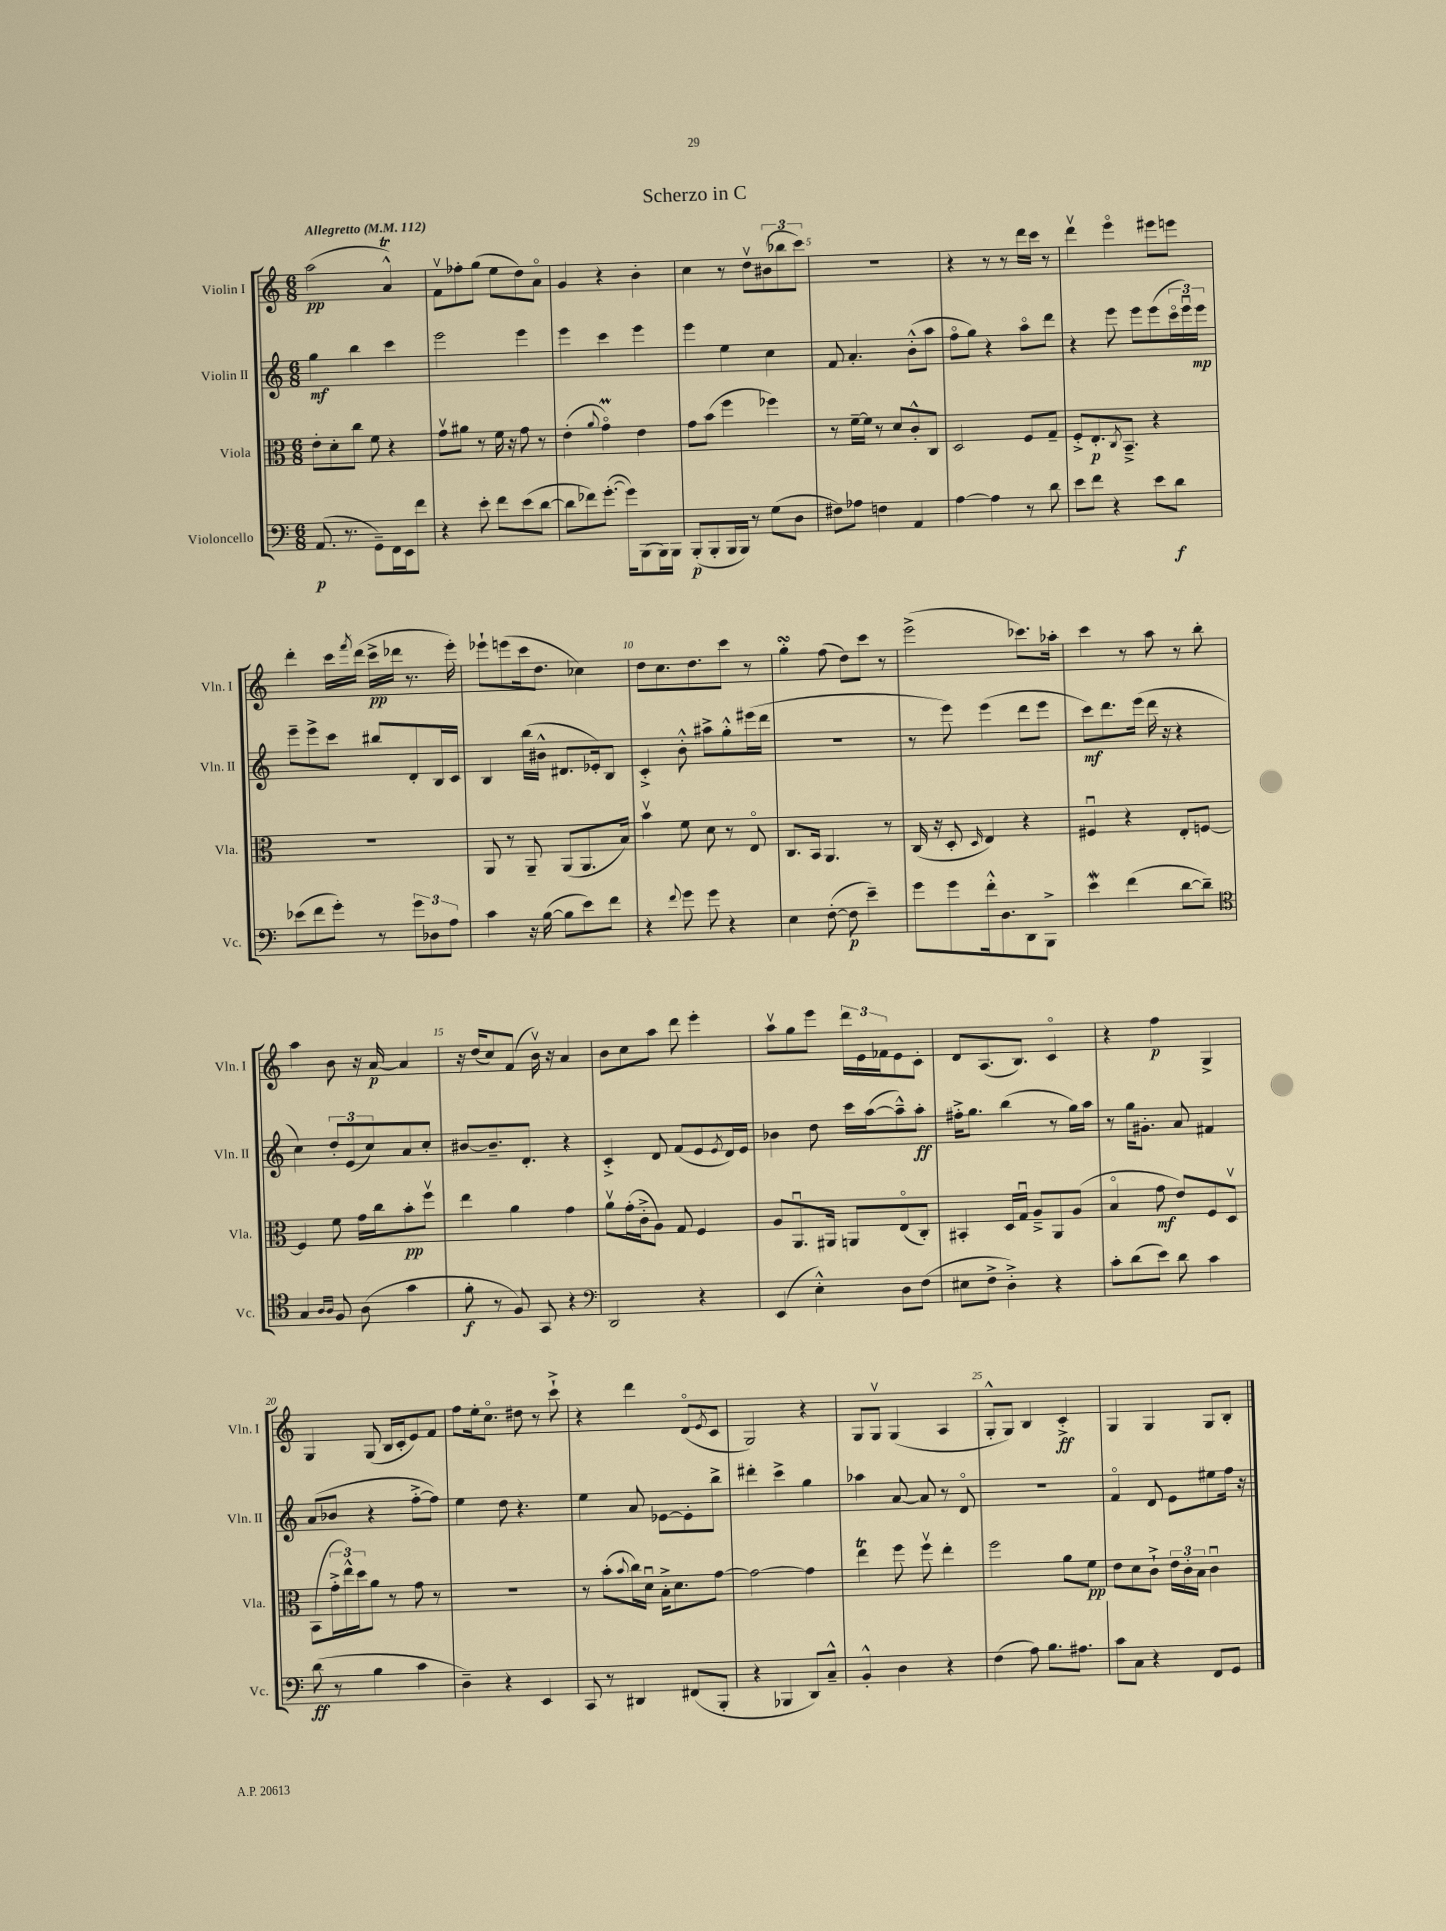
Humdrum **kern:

**kern	**dynam	**kern	**dynam	**kern	**dynam	**kern	**dynam
*part4	*part4	*part3	*part3	*part2	*part2	*part1	*part1
*staff4	*staff4	*staff3	*staff3	*staff2	*staff2	*staff1	*staff1
*I"Violoncello	*	*I"Viola	*	*I"Violin II	*	*I"Violin I	*
*I'Vc.	*	*I'Vla.	*	*I'Vln. II	*	*I'Vln. I	*
*clefF4	*	*clefC3	*	*clefG2	*	*clefG2	*
*k[]	*	*k[]	*	*k[]	*	*k[]	*
*M6/8	*	*M6/8	*	*M6/8	*	*M6/8	*
*MM112	*	*MM112	*	*MM112	*	*MM112	*
=1	=1	=1	=1	=1	=1	=1	=1
!	!	!	!	!	!	!LO:TX:a:B:t=Allegretto	!
(8.AA/	p	8e'\L	.	4gg\	mf	(2aa\	pp
.	.	8d'\	.	.	.	.	.
8.r	.	.	.	.	.	.	.
.	.	8cc\J	.	4bb\	.	.	.
8GG~\L)	.	8f\	.	.	.	.	.
16FF\L	.	4r	.	4ccc\	.	4aT^^/)	.
16EE\J	.	.	.	.	.	.	.
8f\J	.	.	.	.	.	.	.
=2	=2	=2	=2	=2	=2	=2	=2
4r	.	8gv\L	.	2eee\	.	8fv\L	.
.	.	8a#X\J	.	.	.	8ff-X'\	.
8e'\	.	8r	.	.	.	(8gg\J	.
8f\L	.	16f\	.	.	.	8ee\L	.
.	.	16r	.	.	.	.	.
(8e\	.	8g\	.	4eee\	.	8dd\)	.
[8d\J	.	8r	.	.	.	8a\J	.
=3	=3	=3	=3	=3	=3	=3	=3
8d\L]	.	(4e'\	.	4eee\	.	4g/	.
8f-X\)	.	.	.	.	.	.	.
.	.	8qqa/	.	.	.	.	.
([8.g'\J	.	4gM\)	.	4ccc\	.	4r	.
16g\KL])	.	.	.	.	.	.	.
(8BBB\	.	4e\	.	4eee\	.	4b'\	.
16BBB\L)	.	.	.	.	.	.	.
16BBB\JJ	.	.	.	.	.	.	.
=4	=4	=4	=4	=4	=4	=4	=4
(8BBB'/L	p	8g\L	.	4eee\	.	4cc\	.
8BBB'/	.	(8b\J	.	.	.	.	.
16BBB/L	.	4ff\	.	4ee\	.	8r	.
16BBB/JJ)	.	.	.	.	.	.	.
8r	.	.	.	.	.	8ddv\L	.
(8G\L	.	4ff-X\)	.	4cc\	.	(12b#X\	.
.	.	.	.	.	.	12bb-X\	.
8D\J	.	.	.	.	.	.	.
.	.	.	.	.	.	12ccc\J)	.
=5	=5	=5	=5	=5	=5	=5	=5
8F#X\L)	.	8r	.	8f/	.	2.r	.
8A-X\J	.	[16f~\LL	.	4.a'/	.	.	.
.	.	16f\JJ]	.	.	.	.	.
4Fn\	.	8r	.	.	.	.	.
.	.	8d/L	.	.	.	.	.
4AA/	.	8c'^^/	.	(8b'^^\L	.	.	.
.	.	8C/J	.	8aa\J	.	.	.
=6	=6	=6	=6	=6	=6	=6	=6
[4A\	.	2D/	.	8ff\L	.	4r	.
.	.	.	.	8gg\J)	.	.	.
4A\]	.	.	.	4r	.	8r	.
.	.	.	.	.	.	8r	.
8r	.	8F/L	.	8aa\L	.	16ddd\LL	.
.	.	.	.	.	.	16ccc\JJ	.
8d\	.	8G~/J	.	8ddd\J	.	8r	.
=7	=7	=7	=7	=7	=7	=7	=7
8e\L	.	8F'^/L	.	4r	.	4dddv\	.
8f\J	.	8.E'/	p	.	.	.	.
4r	.	.	.	8eee\	.	4eee\	.
.	.	8qC/	.	.	.	.	.
.	.	8.BB~^/J	.	.	.	.	.
.	.	.	.	8eee\L	.	.	.
8e\L	.	4r	.	(8eee\	.	8eee#X\L	.
8d\J	f	.	.	24ccc\L	.	8eeen\J	.
.	.	.	.	24eeeu\)	.	.	.
.	.	.	.	24eee\JJ	mp	.	.
!!LO:LB:g=z
=8	=8	=8	=8	=8	=8	=8	=8
(8e-X\L	.	2.r	.	8eee~\L	.	4ddd'\	.
8f\	.	.	.	8eee^\	.	.	.
8g'\J)	.	.	.	8ccc\J	.	16ccc\LL	.
.	.	.	.	.	.	8qfff/	.
.	.	.	.	.	.	(16ddd\JJ	.
8r	.	.	.	8bb#X/L	.	16ccc^\LL	pp
.	.	.	.	.	.	16ddd-X\JJ	.
12g\L	.	.	.	8d'/	.	8.r	.
12D-X\	.	.	.	.	.	.	.
.	.	.	.	16B/L	.	.	.
12A\J	.	.	.	.	.	.	.
.	.	.	.	16c/JJ	.	16eee'\)	.
=9	=9	=9	=9	=9	=9	=9	=9
4c\	.	8AA/	.	4B/	.	8eee-X`\L	.
.	.	8r	.	.	.	(8eeen\	.
16r	.	8AA~/	.	(16bb\LL	.	16ccc\k	.
([16B\	.	.	.	16b#X^^\JJ	.	8.dd\J	.
8B\L]	.	(8AA/L	.	8.d#X/L	.	.	.
8e\)	.	8.AA/	.	.	.	4cc-X\)	.
.	.	.	.	16e-X'/k)	.	.	.
8f\J	.	.	.	8B/J	.	.	.
.	.	16B/Jk)	.	.	.	.	.
=10	=10	=10	=10	=10	=10	=10	=10
4r	.	4bv\	.	4c'^/	.	8dd\L	.
.	.	.	.	.	.	8.cc\	.
8qqf/	.	.	.	.	.	.	.
8g\	.	8f\	.	8b'^^\	.	.	.
.	.	.	.	.	.	8.dd\	.
8g\	.	8d\	.	8aa#X^\L	.	.	.
4r	.	8r	.	8gg'^^\	.	8ccc\J	.
.	.	8E/	.	(16eee#X\L	.	8r	.
.	.	.	.	16ddd\JJ	.	.	.
=11	=11	=11	=11	=11	=11	=11	=11
4E\	.	8.C/L	.	2.r	.	4ggsSSS'\	.
.	.	16BB/Jk	.	.	.	.	.
([8F'\	.	4.AA/	.	.	.	(8ff\	.
8F\]	p	.	.	.	.	8dd\L)	.
4e~\)	.	.	.	.	.	8ccc\J	.
.	.	8r	.	.	.	8r	.
=12	=12	=12	=12	=12	=12	=12	=12
8g\L	.	(16C/	.	8r	.	(2eee^\	.
.	.	16r	.	.	.	.	.
8g\	.	8D'/	.	8eee\)	.	.	.
.	.	16qqD/	.	.	.	.	.
16f'^^\k	.	4E/)	.	(4eee\	.	.	.
8.D\	.	.	.	.	.	.	.
8DD\	.	4r	.	8ddd\L	.	8.ccc-X\L)	.
8BBB^\J	.	.	.	8eee\J	.	.	.
.	.	.	.	.	.	16aa-X'\Jk	.
=13	=13	=13	=13	=13	=13	=13	=13
4eW\	.	4F#Xu/	.	8ccc\L)	mf	4ccc\	.
.	.	.	.	8.ddd\	.	.	.
(4f\	.	4r	.	.	.	8r	.
.	.	.	.	(16eee\Jk	.	.	.
.	.	.	.	16ddd\	.	8aa\	.
.	.	.	.	16r	.	.	.
[8d\L	.	8E'/L	.	4r	.	8r	.
8d~\J])	.	[8Fn/J	.	.	.	8bb'\	.
!!LO:LB:g=z
=14	=14	=14	=14	=14	=14	=14	=14
*clefC4	*	*	*	*	*	*	*
4G/	.	4F/]	.	4cc\)	.	4aa\	.
16qqA/LL	.	.	.	.	.	.	.
16qqA/JJ	.	.	.	.	.	.	.
8F/	.	8f\	.	12dd'/L	.	8b\	.
.	.	.	.	(12e/	.	.	.
(8A\	.	16g\LL	.	.	.	16r	.
.	.	.	.	12cc/)	.	.	.
.	.	16cc\J	.	.	.	[16a/	p
4g\	.	8b'\	pp	8a/	.	4a/]	.
.	.	8ffv\J	.	8cc'/J	.	.	.
=15	=15	=15	=15	=15	=15	=15	=15
8f'\	f	4ee\	.	[8b#X/L	.	16r	.
.	.	.	.	.	.	(16dd/KL	.
8r	.	.	.	8.b#~/]	.	8cc/)	.
8F/)	.	4a\	.	.	.	(8f/J	.
.	.	.	.	8.d'/J	.	.	.
8GG/	.	.	.	.	.	16bv\)	.
.	.	.	.	.	.	16r	.
4r	.	4g\	.	4r	.	4a/	.
=16	=16	=16	=16	=16	=16	=16	=16
*clefF4	*	*	*	*	*	*	*
2DD/	.	8av\L	.	4c'^/	.	8b\L	.
.	.	(16g'\L	.	.	.	8cc\	.
.	.	16c'^\J	.	.	.	.	.
.	.	8A\J)	.	8d/	.	8aa\J	.
.	.	8G/	.	(8f/L	.	8ddd\	.
4r	.	4F/	.	8e/	.	4eee'\	.
.	.	.	.	8qe/	.	.	.
.	.	.	.	16d/L)	.	.	.
.	.	.	.	16e/JJ	.	.	.
=17	=17	=17	=17	=17	=17	=17	=17
(4EE/	.	8A/L	.	4b-X\	.	8aav\L	.
.	.	8.AAu/	.	.	.	8gg\	.
4E'^^\)	.	.	.	8dd\	.	8eee\J	.
.	.	16AA#X/Jk	.	.	.	.	.
.	.	8AAn/L	.	16ccc\LL	.	24ddd\LL	.
.	.	.	.	.	.	24e\	.
.	.	.	.	([16aa\J	.	.	.
.	.	.	.	.	.	24f-X\J	.
8D\L	.	(8E/	.	8aa~^^\])	.	8e\	.
(8F\J	.	8C'/J)	.	8aa'\J	ff	8c'\J	.
=18	=18	=18	=18	=18	=18	=18	=18
8E#X\L	.	4BB#X'/	.	16ff#X'^\KL	.	8d/L	.
.	.	.	.	8.gg\J	.	.	.
8F^\J	.	.	.	.	.	(8.A/	.
4D'^\)	.	16D/LL	.	(4bb\	.	.	.
.	.	16Gu/JJ	.	.	.	8.B/J)	.
.	.	8A~^/L	.	.	.	.	.
4r	.	8AA/	.	8r	.	4c/	.
.	.	(8A/J	.	16gg\LL)	.	.	.
.	.	.	.	16aa\JJ	.	.	.
=19	=19	=19	=19	=19	=19	=19	=19
8c'\L	.	4B/	.	8r	.	4r	.
(8d\	.	.	.	16gg\KL	.	.	.
.	.	.	.	8.g#X'\J	.	.	.
8e\J)	.	8g\	mf	.	.	4ff\	p
8d\	.	8e/L)	.	8a/	.	.	.
4c\	.	8F/	.	4f#X/	.	4G^/	.
.	.	8Dv/J	.	.	.	.	.
!!LO:LB:g=z
=20	=20	=20	=20	=20	=20	=20	=20
(8d\	ff	(8BB\L	.	(8a/L	.	4G/	.
8r	.	24g'^\L	.	8b-X/J	.	.	.
.	.	24ee^^\)	.	.	.	.	.
.	.	24dd\J	.	.	.	.	.
4B\	.	8a\J	.	4r	.	(8G/	.
.	.	8r	.	.	.	16B/LL	.
.	.	.	.	.	.	16c'/J	.
4c\	.	8g\	.	[8ff'^\L	.	8e/)	.
.	.	8r	.	8ff\J])	.	8f/J	.
=21	=21	=21	=21	=21	=21	=21	=21
4D~\)	.	2.r	.	4ee\	.	8ff\L	.
.	.	.	.	.	.	16ee'\k	.
.	.	.	.	.	.	8.cc\J	.
4r	.	.	.	8dd\	.	.	.
.	.	.	.	4.r	.	8dd#X\	.
4EE/	.	.	.	.	.	8r	.
.	.	.	.	.	.	8ccc`^\	.
=22	=22	=22	=22	=22	=22	=22	=22
8CC/	.	8r	.	4ee\	.	4r	.
8r	.	(8b'\L	.	.	.	.	.
.	.	8qqb/	.	.	.	.	.
4DD#X/	.	16cc\L)	.	8a/	.	4ddd\	.
.	.	16du\JJ	.	.	.	.	.
.	.	16B'^\KL	.	[8e-X\L	.	.	.
.	.	8.d\	.	.	.	.	.
(8FF#X/L	.	.	.	8e-'\]	.	(8d/L	.
.	.	.	.	.	.	8qe/	.
8BBB'/J	.	[8g\J	.	8bb^\J	.	8c/J	.
=23	=23	=23	=23	=23	=23	=23	=23
4r	.	2g\_	.	4ddd#X'\	.	2G/)	.
4BBB-X/	.	.	.	4ccc^\	.	.	.
8DD/L)	.	4g\]	.	4gg\	.	4r	.
8C~^^/J	.	.	.	.	.	.	.
=24	=24	=24	=24	=24	=24	=24	=24
4BB'^^/	.	4eet\	.	4aa-X\	.	8G/L	.
.	.	.	.	.	.	8Gv/J	.
4D\	.	8ff\	.	[8a/	.	(4G/	.
.	.	8ffv\	.	8a/]	.	.	.
4r	.	4ee'\	.	8r	.	4A/	.
.	.	.	.	8d/	.	.	.
=25	=25	=25	=25	=25	=25	=25	=25
(4F\	.	2ff\	.	2.r	.	8G'^^/L	.
.	.	.	.	.	.	8G/J)	.
8A\)	.	.	.	.	.	4B/	.
8.B\L	.	.	.	.	.	.	.
.	.	8a\L	.	.	.	4c'^/	ff
8.A#X\J	.	.	.	.	.	.	.
.	.	8f\J	pp	.	.	.	.
=26	=26	=26	=26	=26	=26	=26	=26
8c\L	.	8e\L	.	4f/	.	4G/	.
8C\J	.	8d\	.	.	.	.	.
4r	.	8c`^\J	.	8d/	.	4G/	.
.	.	24e\LL	.	8e\L	.	.	.
.	.	24c'\	.	.	.	.	.
.	.	24B\JJ	.	.	.	.	.
8FF/L	.	4cu\	.	8ee#X\	.	8G/L	.
8GG/J	.	.	.	16ff\Jk	.	8B'/J	.
.	.	.	.	16r	.	.	.
==	==	==	==	==	==	==	==
*-	*-	*-	*-	*-	*-	*-	*-
